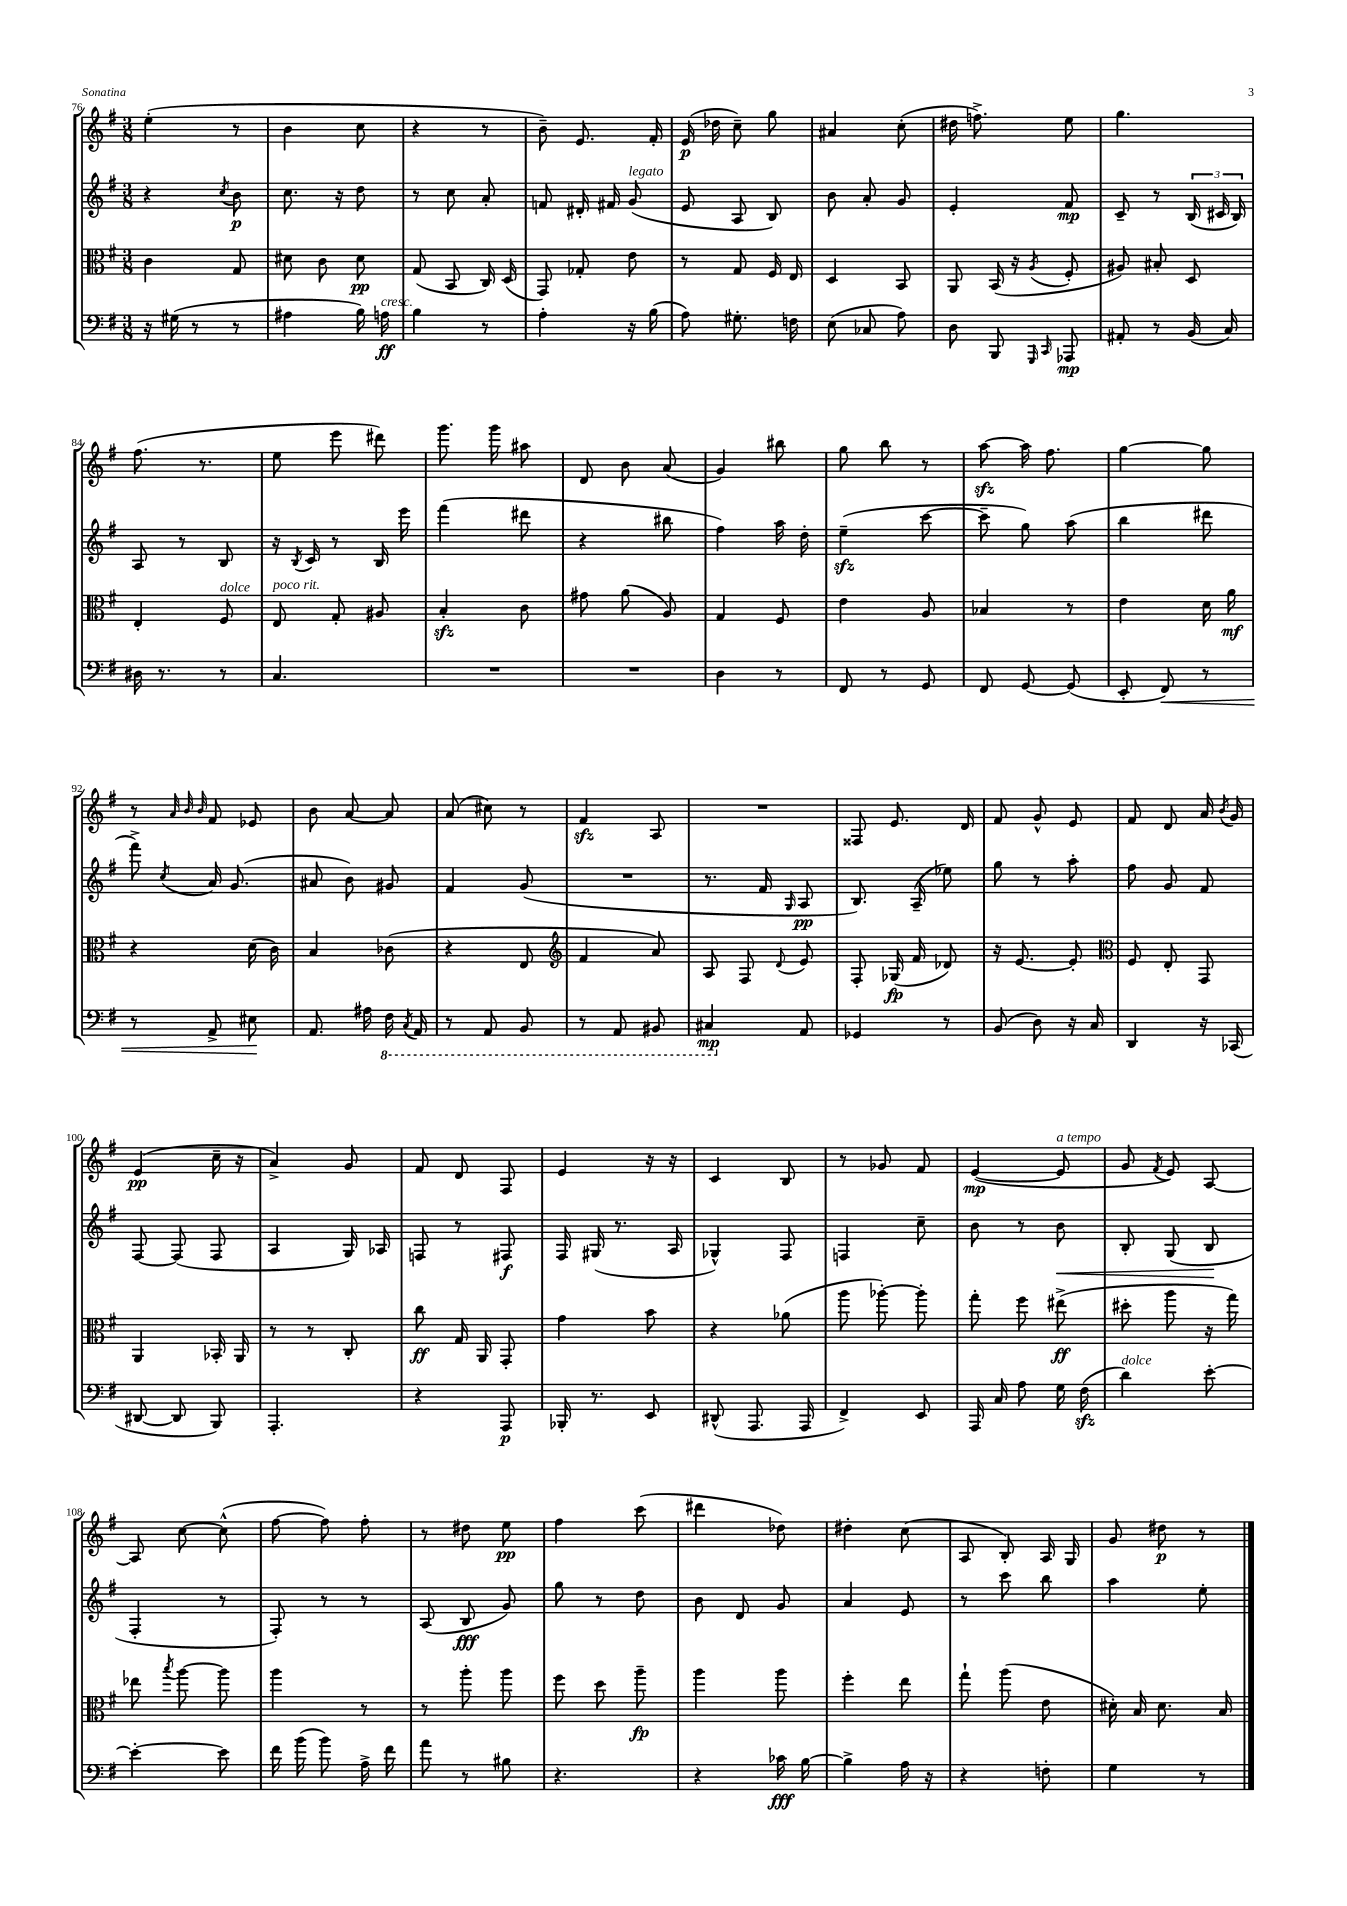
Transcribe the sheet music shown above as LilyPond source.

<<
\new StaffGroup <<
\new Staff = "s0" {
    \clef treble \key g \major \numericTimeSignature \time 3/8
    \autoBeamOff e''4-.( r8 |
    b'4 c''8 |
    r4 r8 |
    b'8--) e'8. fis'16-. |
    e'16\p( des''16 c''8--) g''8 |
    ais'4 c''8-.( |
    dis''16 f''8.->) e''8 |
    g''4. |
    fis''8.( r8. |
    e''8 e'''8 dis'''8) |
    g'''8. g'''16 ais''8 |
    d'8 b'8 a'8( |
    g'4) bis''8 |
    g''8 b''8 r8 |
    a''8~\sfz a''16 fis''8. |
    g''4~ g''8 |
    r8 \grace { a'32 b'32 b'32 } fis'8 ees'8 |
    b'8 a'8~ a'8 |
    a'8( cis''8) r8 |
    fis'4\sfz a8 |
    R4. |
    fisis8 e'8. d'16 |
    fis'8 g'8-^ e'8 |
    fis'8 d'8 a'16 \acciaccatura { b'8 } g'16 |
    e'4\pp( c''16-- r16 |
    a'4->) g'8 |
    fis'8 d'8 fis8 |
    e'4 r16 r16 |
    c'4 b8 |
    r8 ges'8 fis'8 |
    e'4~\mp( e'8^\markup { \italic "a tempo" } |
    g'8 \acciaccatura { fis'8 } e'8) a8~ |
    a8 c''8~ c''8-^( |
    fis''8~ fis''8) fis''8-. |
    r8 dis''8 e''8\pp |
    fis''4 c'''8( |
    dis'''4 des''8) |
    dis''4-. c''8( |
    a8 b8-.) a16 g16 |
    g'8 dis''8\p r8 \bar "|." |
}
\new Staff = "s1" {
    \clef treble \key g \major \numericTimeSignature \time 3/8
    \autoBeamOff r4 \acciaccatura { c''8 } b'8\p |
    c''8. r16 d''8 |
    r8 c''8 a'8-. |
    f'8 dis'16-. fis'16 g'8^\markup { \italic "legato" }( |
    e'8 a8 b8) |
    b'8 a'8-. g'8 |
    e'4-. fis'8\mp |
    c'8-- r8 \tuplet 3/2 { b16( cis'16 b16) } |
    a8 r8 b8 |
    r16 \acciaccatura { b8 } c'16 r8 b16 e'''16 |
    fis'''4( dis'''8 |
    r4 bis''8 |
    fis''4) a''16 d''16-. |
    e''4--\sfz( c'''8~ |
    c'''8-- g''8) a''8( |
    b''4 dis'''8 |
    fis'''8->) \acciaccatura { c''8 } a'16 g'8.( |
    ais'8 b'8) gis'8 |
    fis'4 g'8( |
    R4. |
    r8. fis'16 \grace { g16 } a8\pp |
    b8.) a16--( ees''8) |
    g''8 r8 a''8-. |
    fis''8 g'8 fis'8 |
    fis8~ fis8( fis8 |
    a4 g16) aes16 |
    f8 r8 fis8\f |
    fis16 gis16( r8. a16 |
    ges4-^) fis8 |
    f4 c''8-- |
    b'8 r8 b'8\< |
    b8-. g8( b8\! |
    fis4-. r8 |
    fis8-.) r8 r8 |
    a8( b8\fff g'8) |
    g''8 r8 d''8 |
    b'8 d'8 g'8 |
    a'4 e'8 |
    r8 c'''8 b''8 |
    a''4 e''8-. \bar "|." |
}
\new Staff = "s2" {
    \clef alto \key g \major \numericTimeSignature \time 3/8
    \autoBeamOff c'4 g8 |
    dis'8 c'8 dis'8\pp |
    g8( b,8 c16) d16( |
    g,8) ges8-. e'8 |
    r8 g8 fis16 e16 |
    d4 b,8 |
    a,8 b,16( r16 \acciaccatura { a8 } fis8-. |
    ais8) bis8-. d8 |
    e4-. fis8^\markup { \italic "dolce" } |
    e8^\markup { \italic "poco rit." } g8-. ais8 |
    b4-.\sfz c'8 |
    gis'8 a'8( a8) |
    g4 fis8 |
    e'4 a8 |
    bes4 r8 |
    e'4 d'16 a'16\mf |
    r4 d'16( c'16) |
    b4 ces'8( |
    r4 e8 |
    \clef treble fis'4 a'8) |
    a8 fis8 \appoggiatura { d'8 } e'8 |
    fis8-. ges16\fp( fis'16 des'8) |
    r16 e'8.~ e'8-. |
    \clef alto fis8 e8-. g,8 |
    a,4 bes,16-. a,16 |
    r8 r8 c8-. |
    c''8\ff g16 a,16 g,8-. |
    g'4 b'8 |
    r4 aes'8( |
    a''8 aes''8~-.) aes''8-. |
    g''8-. fis''8 eis''8->\ff( |
    dis''8-. a''8 r16 g''16) |
    ees''8 \acciaccatura { b''8 } a''8~ a''8 |
    a''4 r8 |
    r8 a''8-. a''8 |
    fis''8 d''8 a''8--\fp |
    a''4 a''8 |
    fis''4-. e''8 |
    g''8-! a''8( e'8 |
    dis'16-.) b16 dis'8. b16 \bar "|." |
}
\new Staff = "s3" {
    \clef bass \key g \major \numericTimeSignature \time 3/8
    \autoBeamOff r16 gis16( r8 r8 |
    ais4 b16) a16\ff^\markup { \italic "cresc." } |
    b4 r8 |
    a4-. r16 b16( |
    a8) gis8.-. f16 |
    e8( ces8 a8) |
    d8 b,,8 \grace { g,,16 c,16 } aes,,8\mp |
    ais,8-. r8 b,16( c16) |
    dis16 r8. r8 |
    c4. |
    R4. |
    R4. |
    d4 r8 |
    fis,8 r8 g,8 |
    fis,8 g,8~ g,8( |
    e,8-. fis,8\<) r8 |
    r8 a,8-> eis8\! |
    a,8. ais16 \ottava #-1 fis,16 \acciaccatura { c,8 } a,,16 |
    r8 a,,8 b,,8 |
    r8 a,,8 bis,,8 |
    cis,4\mp \ottava #0 a,8 |
    ges,4 r8 |
    b,8( d8) r16 c16 |
    d,4 r16 ces,16( |
    dis,8~ dis,8 b,,8) |
    a,,4.-. |
    r4 a,,8\p |
    bes,,16-. r8. e,8 |
    dis,8-^( a,,8. a,,16 |
    fis,4->) e,8 |
    a,,16 c16 a8 g16 fis16\sfz( |
    d'4^\markup { \italic "dolce" }) e'8~-. |
    e'4~-. e'8 |
    fis'16 b'16( b'8) a16-> fis'16 |
    a'8 r8 bis8 |
    r4. |
    r4 ces'16\fff b16~ |
    b4-> a16 r16 |
    r4 f8-. |
    g4 r8 \bar "|." |
}
>>
>>
\layout { \context { \Score currentBarNumber = #76 } }
